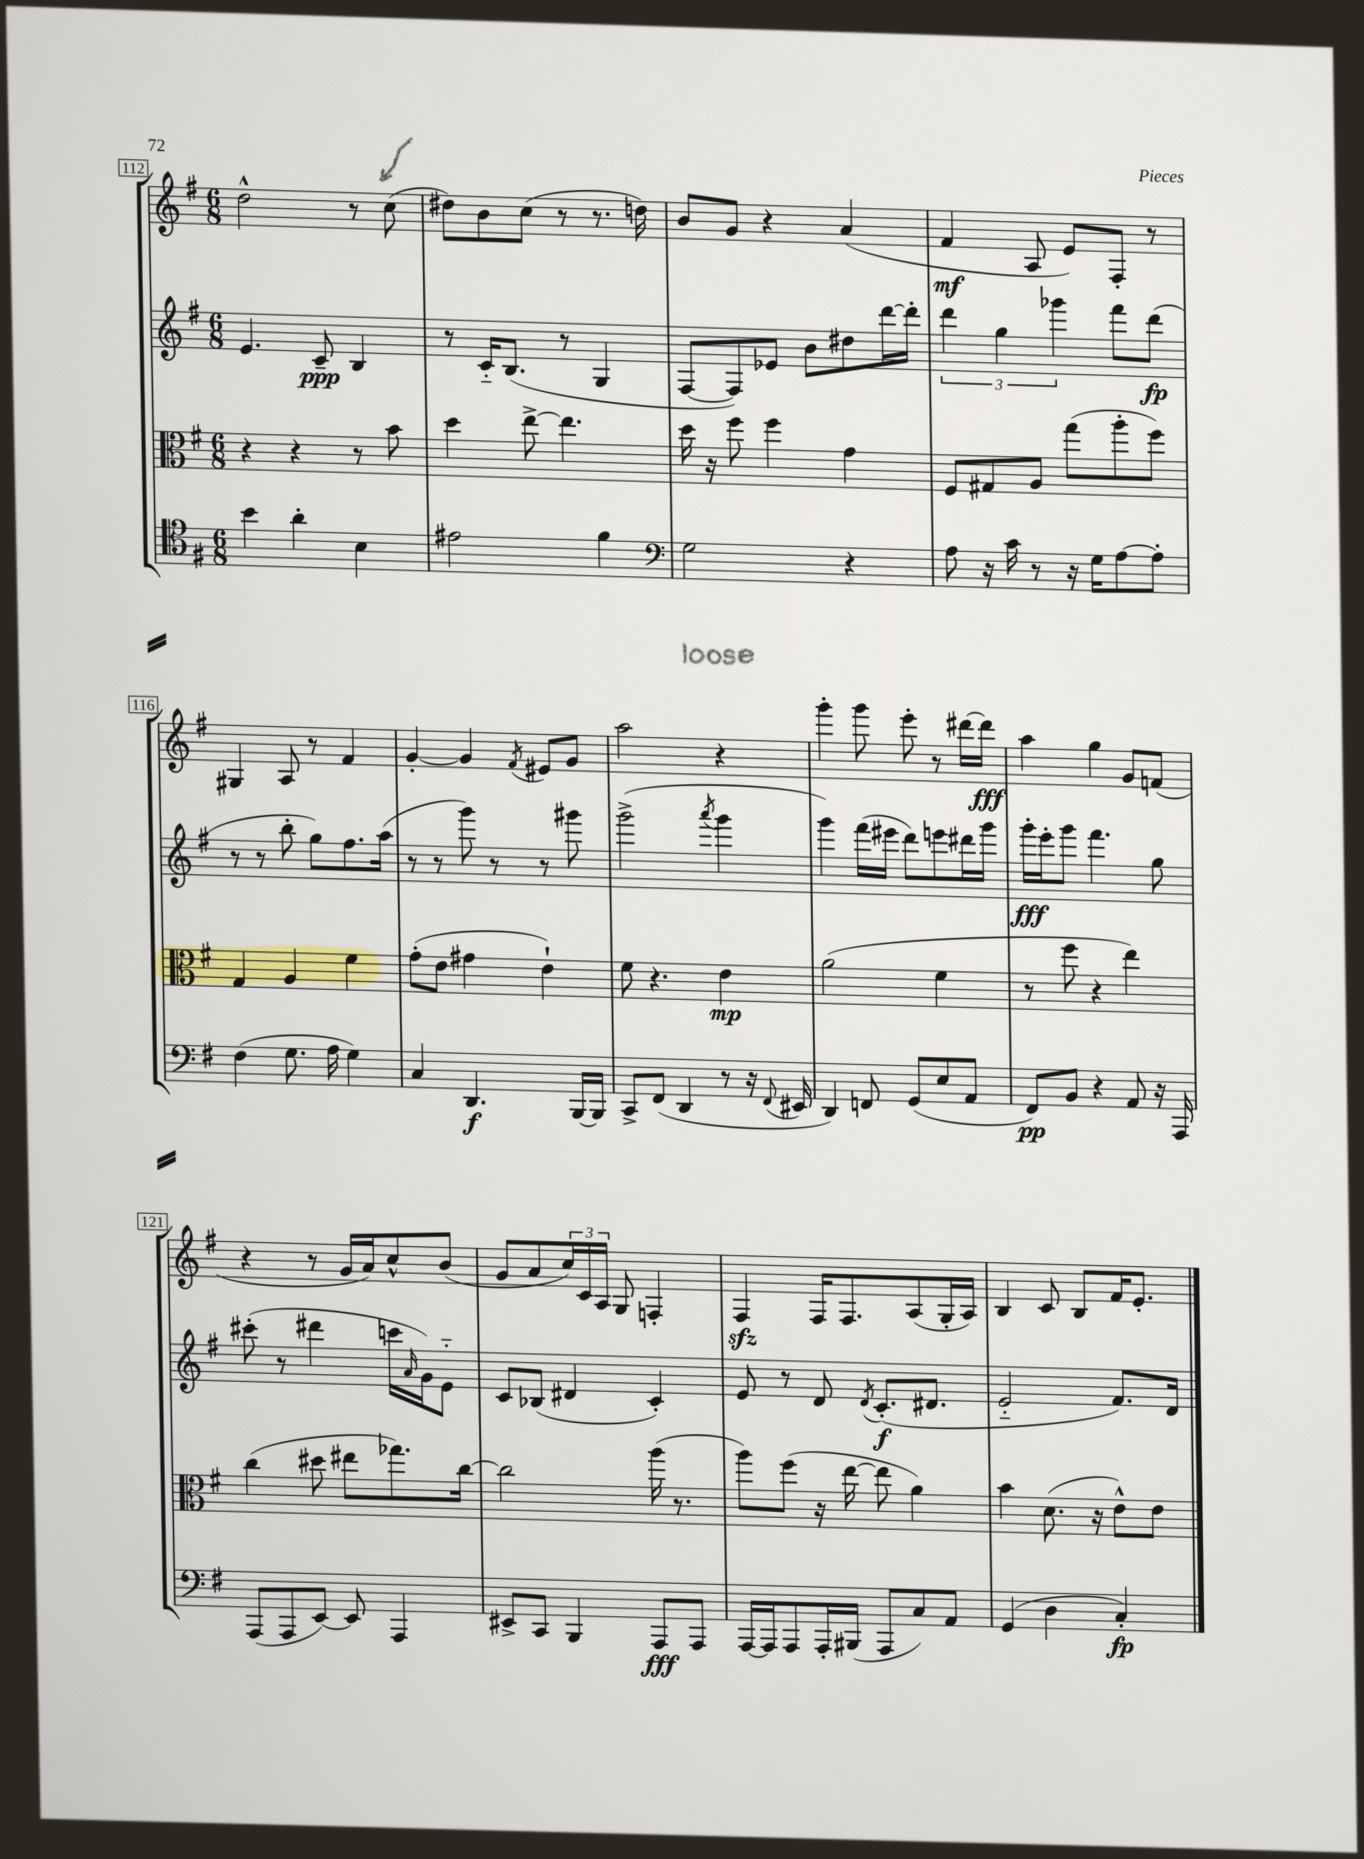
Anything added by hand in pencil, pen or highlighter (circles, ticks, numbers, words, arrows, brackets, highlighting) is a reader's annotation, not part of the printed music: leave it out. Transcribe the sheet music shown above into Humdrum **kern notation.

**kern	**dynam	**kern	**dynam	**kern	**dynam	**kern	**dynam
*part4	*part4	*part3	*part3	*part2	*part2	*part1	*part1
*staff4	*staff4	*staff3	*staff3	*staff2	*staff2	*staff1	*staff1
*clefC4	*	*clefC3	*	*clefG2	*	*clefG2	*
*k[f#]	*	*k[f#]	*	*k[f#]	*	*k[f#]	*
*M6/8	*	*M6/8	*	*M6/8	*	*M6/8	*
=112	=112	=112	=112	=112	=112	=112	=112
4b\	.	4r	.	4.e/	.	2dd^^\	.
4a'\	.	4r	.	.	.	.	.
.	.	.	.	8c~/	ppp	.	.
4B\	.	8r	.	4B/	.	8r	.
.	.	8b\	.	.	.	(8cc\	.
=113	=113	=113	=113	=113	=113	=113	=113
2e#X\	.	4dd\	.	8r	.	8dd#X\L)	.
.	.	.	.	16c/KL	.	8b\	.
.	.	.	.	(8.B/J	.	.	.
.	.	[8ee^\	.	.	.	(8cc\J	.
.	.	4.ee\]	.	8r	.	8r	.
4f#\	.	.	.	4G/	.	8.r	.
.	.	.	.	.	.	16ddn\)	.
=114	=114	=114	=114	=114	=114	=114	=114
*clefF4	*	*	*	*	*	*	*
2G\	.	16dd\	.	[8F#/L	.	8b/L	.
.	.	16r	.	.	.	.	.
.	.	8ff#\	.	8F#/])	.	8g/J	.
.	.	4ff#\	.	8e-X/J	.	4r	.
.	.	.	.	8b\L	.	.	.
4r	.	4g\	.	8dd#X\	.	(4a/	.
.	.	.	.	[16ddd\L	.	.	.
.	.	.	.	16ddd'\JJ]	.	.	.
=115	=115	=115	=115	=115	=115	=115	=115
8A\	.	8F#/L	.	6ddd\	.	4f#/	mf
16r	.	8G#X/	.	.	.	.	.
.	.	.	.	6gg\	.	.	.
16c\	.	.	.	.	.	.	.
8r	.	8A/J	.	.	.	8A/	.
.	.	.	.	6ggg-X\	.	.	.
16r	.	(8gg\L	.	.	.	8e/L)	.
16G\KL	.	.	.	.	.	.	.
[8A\	.	8aa'\	.	8fff#\L	.	8F#'/J	.
8A'\J]	.	8ff#\J)	.	(8ddd\J	fp	8r	.
!!LO:LB:g=z
=116	=116	=116	=116	=116	=116	=116	=116
(4F#\	.	4G/	.	8r	.	4G#X/	.
.	.	.	.	8r	.	.	.
8.G\	.	4A/	.	8bb'\	.	8A/	.
.	.	.	.	8gg\L)	.	8r	.
16A\	.	.	.	.	.	.	.
4G\)	.	4f#\	.	8.ff#\	.	4f#/	.
.	.	.	.	(16aa\Jk	.	.	.
=117	=117	=117	=117	=117	=117	=117	=117
4C/	.	(8g'\L	.	8r	.	[4g'/	.
.	.	8e\J	.	8r	.	.	.
4.DD/	f	4g#X\	.	8ggg\)	.	4g/]	.
.	.	.	.	8r	.	.	.
.	.	.	.	.	.	8qf#/	.
.	.	4e`\)	.	8r	.	8e#X/L	.
[16BBB/LL	.	.	.	8ggg#X\	.	8g/J	.
16BBB/JJ]	.	.	.	.	.	.	.
=118	=118	=118	=118	=118	=118	=118	=118
8CC^/L	.	8f#\	.	(2ggg^\	.	2aa\	.
(8FF#/J	.	4.r	.	.	.	.	.
4DD/	.	.	.	.	.	.	.
.	.	.	.	8qaaa/	.	.	.
8r	.	4e\	mp	4ggg\	.	4r	.
16r	.	.	.	.	.	.	.
8qqFF#/	.	.	.	.	.	.	.
16EE#X/	.	.	.	.	.	.	.
=119	=119	=119	=119	=119	=119	=119	=119
4DD/)	.	(2a\	.	4ggg\)	.	4ggg'\	.
8FFn/	.	.	.	(16fff#\LL	.	8ggg\	.
.	.	.	.	16eee#X\JJ	.	.	.
(8GG/L	.	.	.	8ddd\L)	.	8eee'\	.
8E/	.	4f#\	.	8eeen\	.	8r	.
8AA/J	.	.	.	16ddd#X\L	.	[16ddd#X\LL	.
.	.	.	.	16ggg\JJ	.	16ddd#\JJ]	fff
=120	=120	=120	=120	=120	=120	=120	=120
8FF#/L)	pp	8r	.	16ggg'\LL	fff	4aa\	.
.	.	.	.	16eee'\J	.	.	.
8BB/J	.	8ff#\	.	8ggg\J	.	.	.
4r	.	4r	.	4.fff#\	.	4gg\	.
8AA/	.	4ee\)	.	.	.	8g/L	.
16r	.	.	.	8gg\	.	(8fn/J	.
16AAA/	.	.	.	.	.	.	.
!!LO:LB:g=z
=121	=121	=121	=121	=121	=121	=121	=121
(8AAA/L	.	(4cc\	.	(8ccc#X'\	.	4r	.
8AAA/	.	.	.	8r	.	.	.
[8EE/J)	.	8dd#X\	.	4ddd#X\	.	8r	.
8EE/]	.	8ee#X\L	.	.	.	16g/LL	.
.	.	.	.	.	.	16a/J)	.
4AAA/	.	8.gg-X\)	.	16cccn\LL	.	8cc^^/	.
.	.	.	.	16qqa/	.	.	.
.	.	.	.	16g\J)	.	.	.
.	.	.	.	8e\J	.	(8b/J	.
.	.	[16cc\Jk	.	.	.	.	.
=122	=122	=122	=122	=122	=122	=122	=122
8EE#X^/L	.	2cc\]	.	8c/L	.	8g/L	.
8CC/J	.	.	.	(8B-X/J	.	8a/	.
4BBB/	.	.	.	4d#X/	.	24cc/L)	.
.	.	.	.	.	.	24c/	.
.	.	.	.	.	.	24A/JJ	.
.	.	.	.	.	.	8G/	.
8AAA/L	fff	(16aa\	.	4c'/)	.	4Fn'/	.
.	.	8.r	.	.	.	.	.
8AAA/J	.	.	.	.	.	.	.
=123	=123	=123	=123	=123	=123	=123	=123
[16AAA/LL	.	8aa\L)	.	8e/	.	4F#zz/	.
16AAA/J]	.	.	.	.	.	.	.
8AAA/	.	(8ff#\J	.	8r	.	.	.
16AAA'/L	.	16r	.	8d/	.	16F#/KL	.
(16BBB#X/JJ	.	[16ee\	.	.	.	8.F#/	.
.	.	.	.	8qd/	.	.	.
8AAA/L	.	8ee\]	.	(8.c'/L	f	.	.
8C/)	.	4a\)	.	.	.	(8A/	.
.	.	.	.	8.d#X/J	.	.	.
8AA/J	.	.	.	.	.	16G'/L	.
.	.	.	.	.	.	16A/JJ)	.
=124	=124	=124	=124	=124	=124	=124	=124
(4GG/	.	4b\	.	2e/	.	4B/	.
4D\	.	(8.d\	.	.	.	8c/	.
.	.	.	.	.	.	8B/L	.
.	.	16r	.	.	.	.	.
4C'/)	fp	8e^^\L)	.	8.f#/L)	.	16f#/K	.
.	.	.	.	.	.	8.e'/J	.
.	.	8e\J	.	.	.	.	.
.	.	.	.	16d/Jk	.	.	.
==	==	==	==	==	==	==	==
*-	*-	*-	*-	*-	*-	*-	*-
